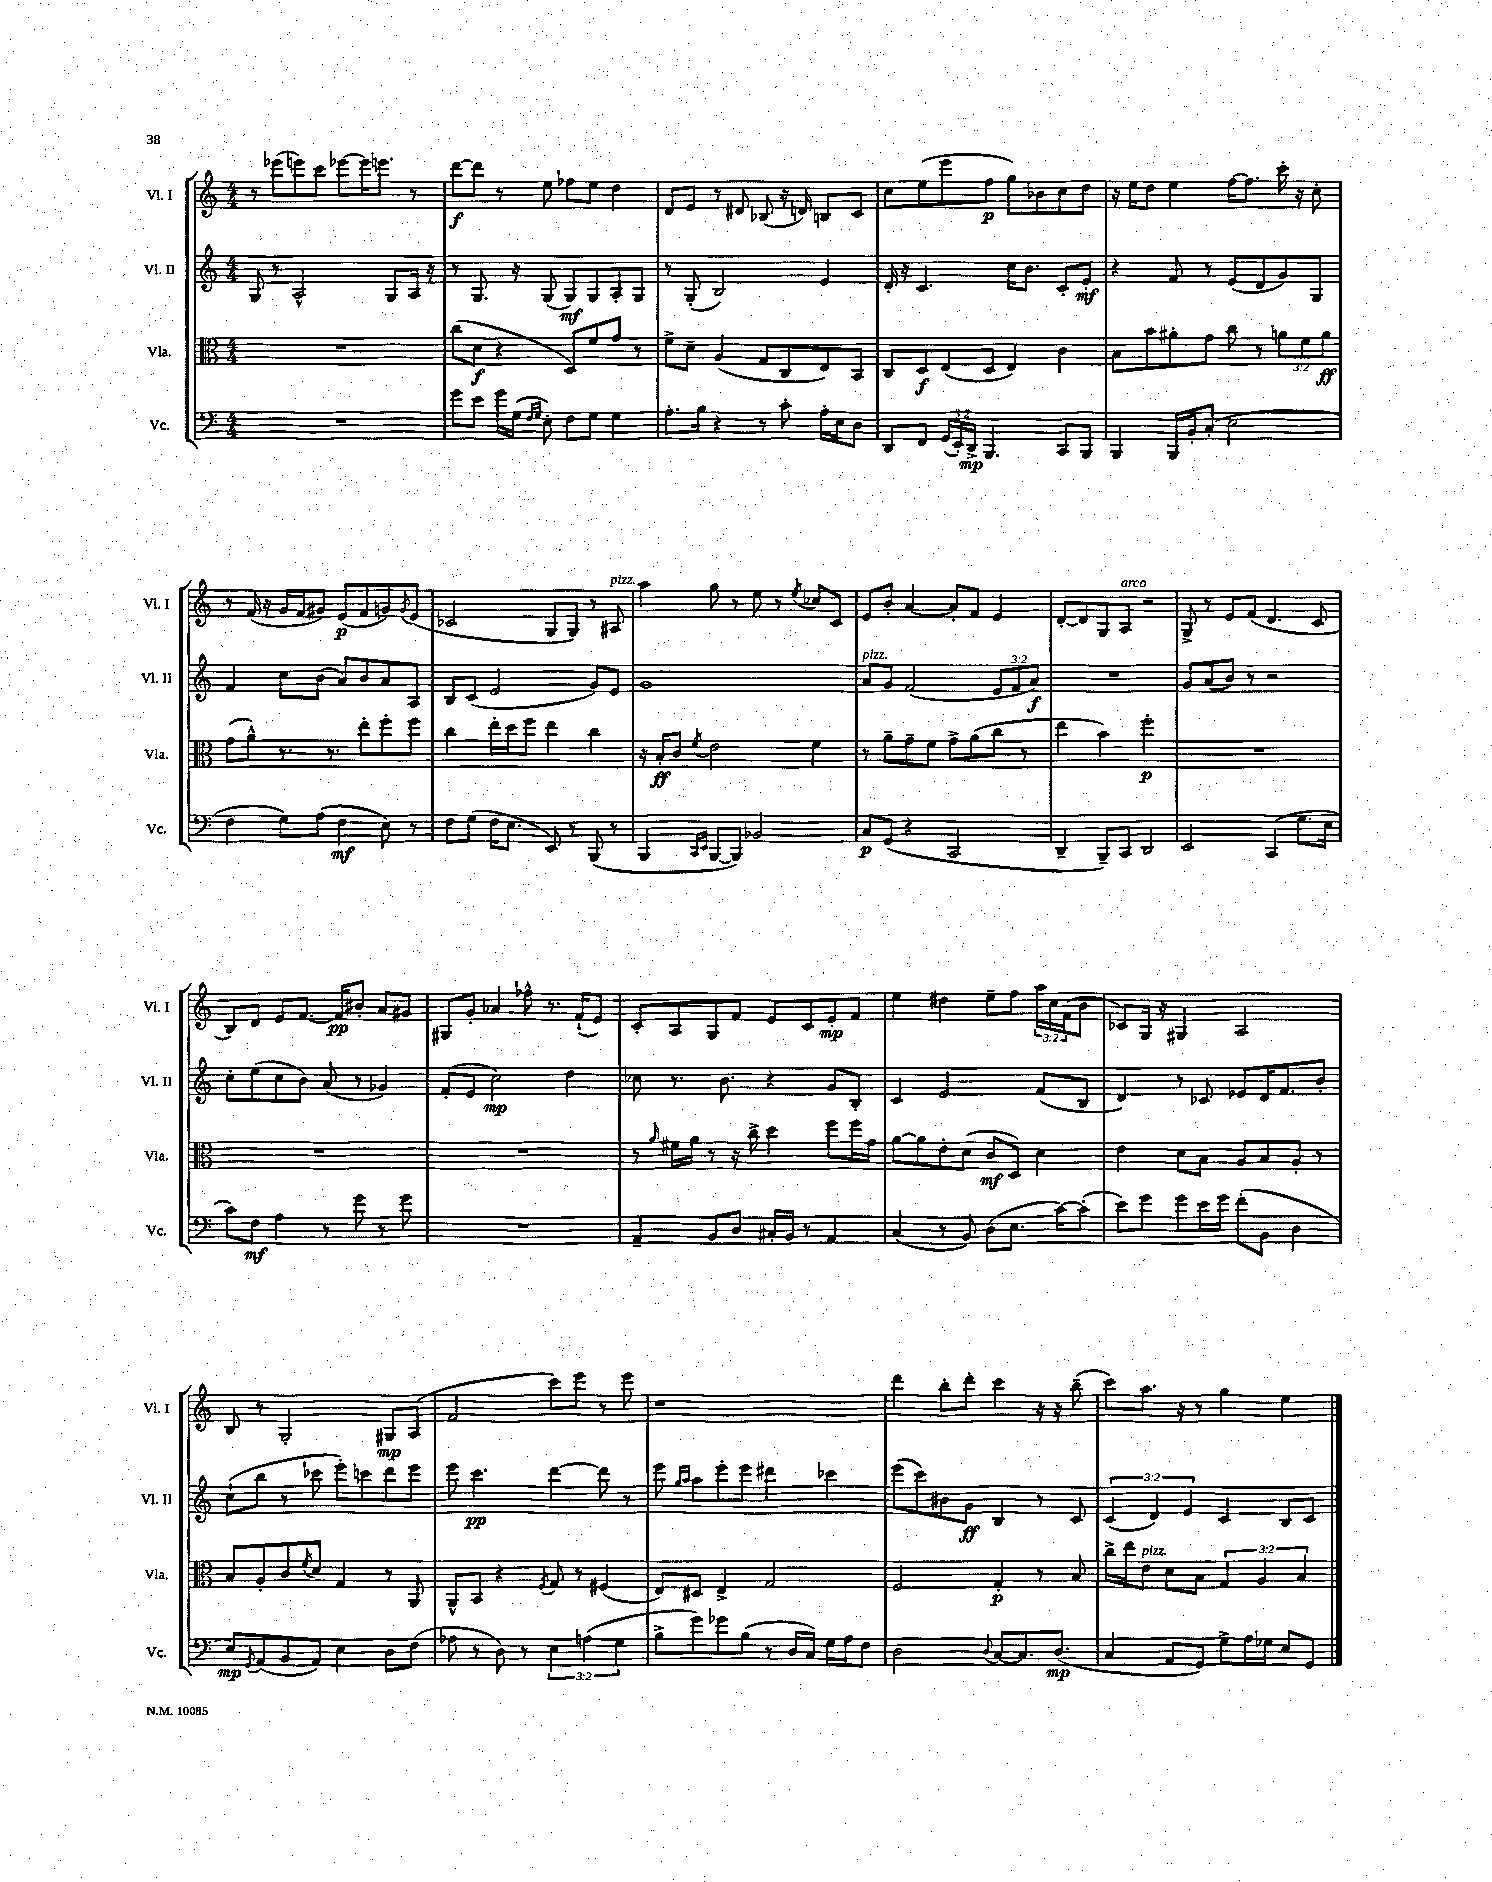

**kern	**kern	**kern	**kern
*staff4	*staff3	*staff2	*staff1
*clefF4	*clefC3	*clefG2	*clefG2
*k[]	*k[]	*k[]	*k[]
*M4/4	*M4/4	*M4/4	*M4/4
1r	1r	8G	8r
.	.	8r	(8eee-
.	.	2A^^	8eee)
.	.	.	8ccc
.	.	.	[8eee-
.	.	.	16eee-]
.	.	.	8.eee
.	.	8G	.
.	.	16A	8r
.	.	16r	.
=	=	=	=
8g	(8cc	8r	[8ddd
8e	8d	8.G	8ddd]
16g	4r	.	8r
(16G	.	16r	.
16qqF	.	.	.
16qqG	.	.	.
8E')	.	(8G	8ee
8F	8D)	8G)	8ff-
8G	8f	8G	8ee
4G	8g	8A'	4dd
.	8r	8G	.
=	=	=	=
8.A'	8f^	8r	8d
.	8d~	(8G'	8e
16B	.	.	.
4r	(4A	2B)	8r
.	.	.	8d#
8r	8G	.	(8B-
8c'	8C	.	16r
.	.	.	16d)
16A'	8E)	4e	8B
16E	.	.	.
8D	8BB	.	8c
=	=	=	=
8DD	8C	16d'	8cc
.	.	16r	.
8FF	8D	4.c	(8ee
(24GG	(8E	.	8eee
24EE')	.	.	.
24DD^	.	.	.
4.BBB	8D	.	8ff
.	4E)	16cc	8gg)
.	.	8.b	.
.	.	.	8b-
8CC	4c	8c'	8cc
8BBB	.	8e'	8dd
=	=	=	=
4BBB	8B	4r	16r
.	.	.	16ee
.	8b	.	8dd
16BBB	8a#'	8f	4ee
16BB'	.	.	.
(8C'	8g	8r	.
2E	8cc	(8e	[16ff
.	.	.	8.ff]
.	8r	8d	.
.	12a	8g)	16ccc'
.	.	.	16r
.	12f	.	.
.	.	8G	8cc'
.	12a	.	.
=	=	=	=
4F	(8g	4f	8r
.	8a^^)	.	(16f
.	.	.	16r
8G)	8.r	8cc	16g
.	.	.	16f
(8A	.	(8b	8g#)
.	8.r	.	.
4F	.	8a)	(8e
.	8ee'	8b	8f
8E)	8ff'	8a	8g)
.	.	.	8qg
8r	8ff	8A	(8e
=	=	=	=
8F	4cc	8B	2c-
(8G	.	(8c	.
16F	16ee'	2e	.
8.E	16dd	.	.
.	8ff	.	.
8EE)	4ee	.	8G
8r	.	.	8G)
(8BBB	4cc	8g)	8r
8r	.	8e	8A#
=	=	=	=
4BBB	16r	1g	4aa
.	16B'	.	.
.	8c	.	.
16qqCC	.	.	.
16qqEE	8qf	.	.
[8BBB	2e	.	8gg
8BBB])	.	.	8r
2BB-	.	.	8ee
.	.	.	8r
.	.	.	8qee
.	4f	.	8cc-
.	.	.	8c
=	=	=	=
8C	8r	8a	8e
(8GG	8a~	8g	8b'
4r	8g~	(2f	[4a
.	8f	.	.
2CC	8g^	.	8a']
.	(8a	.	8f
.	8cc	12e	4e
.	.	12f	.
.	8r	.	.
.	.	12a)	.
=	=	=	=
4DD~	4ee	1r	[8d'
.	.	.	8d]
8BBB~)	4b)	.	8G
8CC	.	.	8A
2DD	2ff'	.	2r
=	=	=	=
2EE	1r	8g	8G^
.	.	(8a	8r
.	.	8b)	8e
.	.	8r	(8f
(4CC	.	2r	4.d
8.G	.	.	.
.	.	.	8c
16E	.	.	.
=	=	=	=
8c)	1r	8cc'	8B)
8F	.	(8ee	8d
4A	.	8cc	8e
.	.	8b)	[8.f
8r	.	(8a	.
.	.	.	16f]
8g	.	8r	8b#'
8r	.	4g-)	8a
8g	.	.	8g#
=	=	=	=
1r	1r	(8f'	8G#
.	.	8e	8g'
.	.	2cc)	4a-
.	.	.	8ff-^^
.	.	.	8.r
.	.	4dd	.
.	.	.	(16f`
.	.	.	8e)
=	=	=	=
4AA~	8r	8cc-	8c'
.	16qqa	.	.
.	16f#	8.r	8A
.	16a	.	.
8BB	8r	.	8G
.	.	8.b	.
8D	16r	.	8f
.	16cc^	.	.
16C#'	4dd	4r	8e
16BB	.	.	.
8r	.	.	8c
4AA	8ff	8g	8e'
.	16ff	8B'	8f
.	16g	.	.
=	=	=	=
(4C	[8a	4c	4ee
.	8a]	.	.
8r	8e'	2e	4dd#
8BB)	(8d	.	.
(8D	8c	.	8ee~
8.E	8D)	.	8ff
.	4d	(8f	24aa
.	.	.	24cc
[16c)	.	.	.
.	.	.	(24f
(8c']	.	8B	8b
=	=	=	=
8e)	4e	4d)	8c-)
8g	.	.	16G
.	.	.	16r
8g	8d	8r	4G#
16e	8B	8c-	.
16g	.	.	.
(8f'	8A	8e-	2A
8BB	8B	16d	.
.	.	8.f	.
4D	8A'	.	.
.	8r	8b'	.
=	=	=	=
8E)	8B	(8cc`	8B
8qGG	.	.	.
(8AA	8A'	8bb	8r
8BB	8c	8r	2G'
.	8qf	.	.
8AA)	8d	8ccc-	.
4E	4G	8eee')	.
.	.	8ccc	.
8D	8r	8ddd	8G#
(8F	8AA	8eee	(8A
=	=	=	=
8A-	8AA^^	8eee	2f
8r	8BB	4.ccc	.
8D)	4r	.	.
8r	.	.	.
.	8qF	.	.
6E	8G	[4ddd	8ccc)
.	8r	.	8eee
(6A	.	.	.
.	(4F#	8ddd]	8r
6G	.	.	.
.	.	8r	8eee
=	=	=	=
8B^	8E)	8eee	1r
.	.	16qqgg	.
.	.	16qqaa	.
8g)	8D#	8aa	.
8g-	4E^	8eee'	.
(8B	.	8eee	.
8r	2G	4ddd#	.
16D	.	.	.
16C)	.	.	.
16G	.	4ccc-	.
16A	.	.	.
8F	.	.	.
=	=	=	=
2D	2F	(8eee	4ddd
.	.	8ccc)	.
.	.	8b#	8bb'
.	.	8g	8ddd'
8qqD	.	.	.
[8C	4G'	4B	4ccc
8.C]	.	.	.
.	8r	8r	16r
(8.D	.	.	16r
.	8B	8c	(8bb~
=	=	=	=
4C	16cc^	(6c	8ccc)
.	16ee	.	.
.	8e	.	8.aa
.	.	6d)	.
8AA	8d	.	.
.	.	.	16r
.	.	6e	.
8GG)	8B	.	8r
8G^	6G	4c	4gg
16A	.	.	.
.	6A	.	.
16G-	.	.	.
8E	.	8B	4ee
.	6B	.	.
8GG	.	8c	.
==	==	==	==
*-	*-	*-	*-
